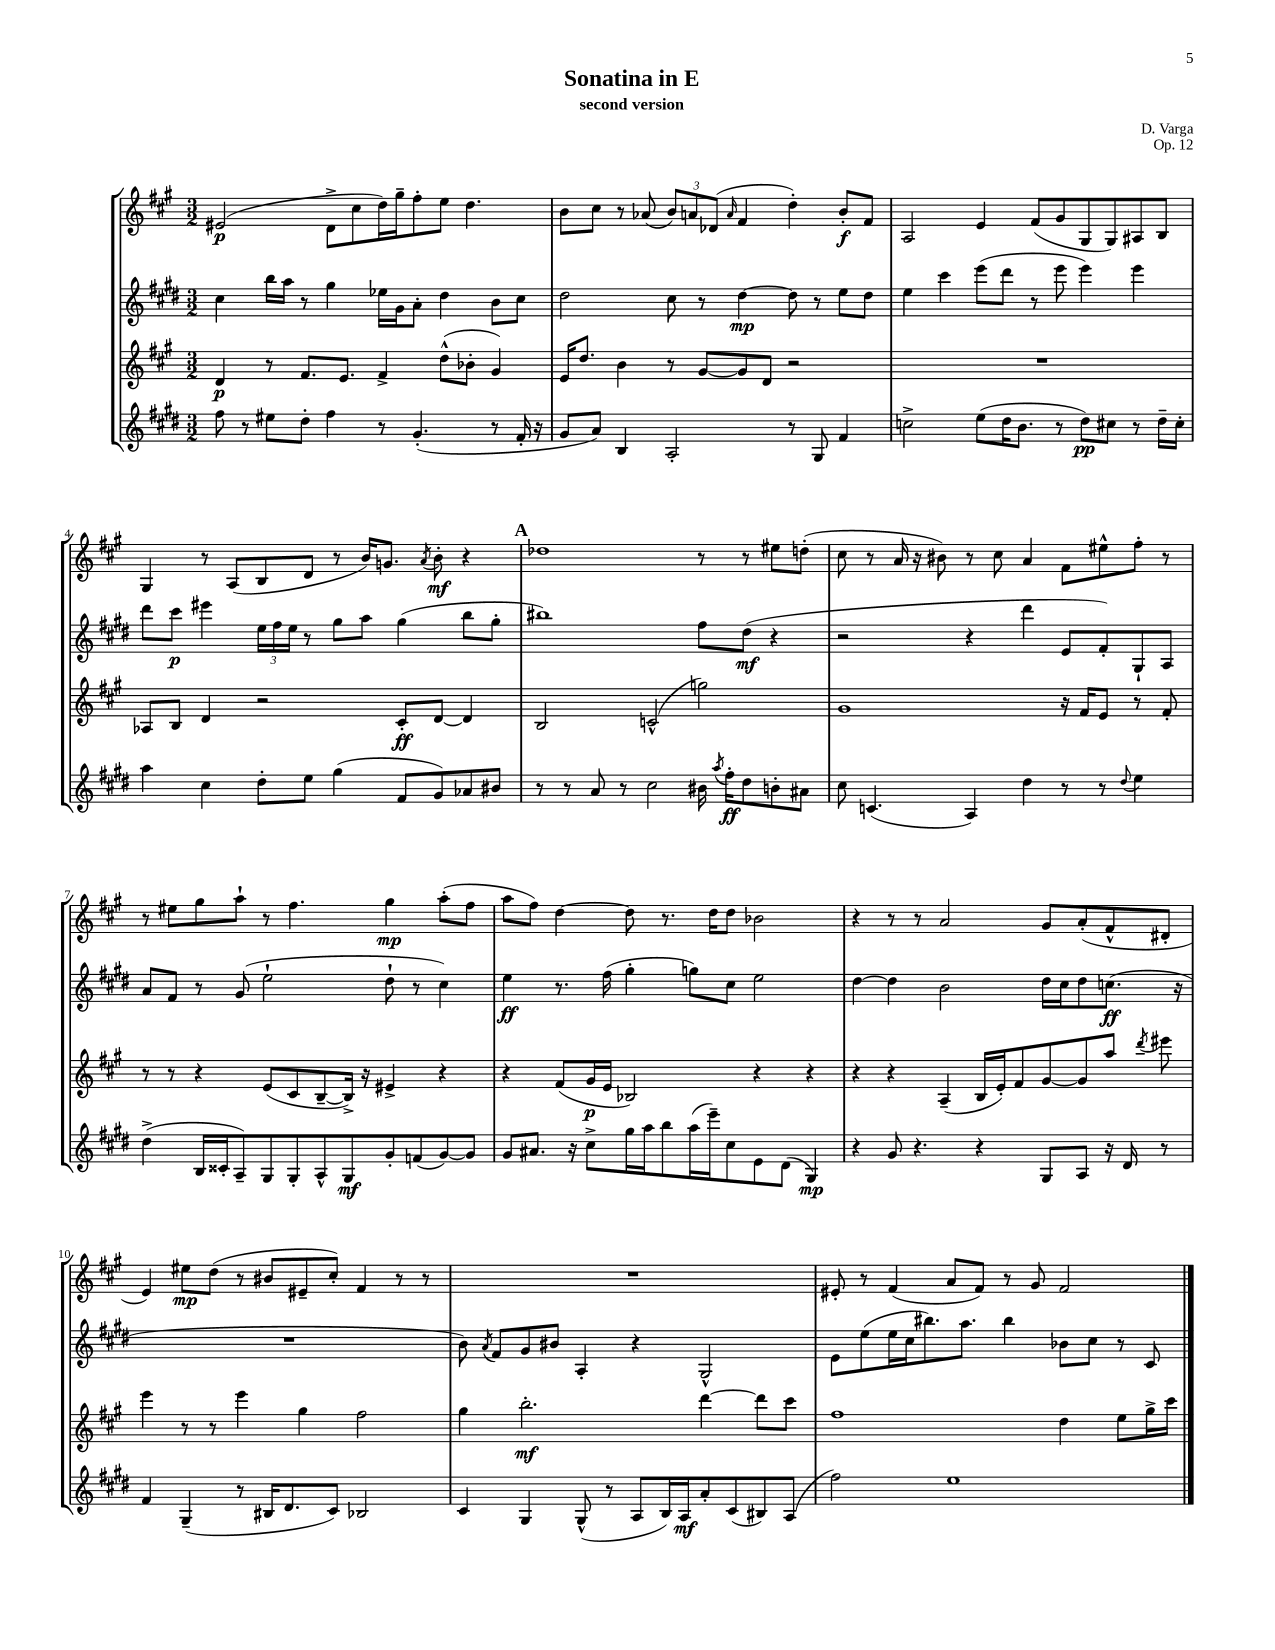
\header { title = "Sonatina in E" composer = "D. Varga" subtitle = "second version" opus = "Op. 12" }
<<
\new StaffGroup <<
\new Staff = "s0" {
    \clef treble \key a \major \numericTimeSignature \time 3/2
    \autoBeamOff eis'2\p( d'8[-> cis''8 d''16) gis''16-- fis''8-. e''8] d''4. |
    b'8[ cis''8] r8 aes'8( \tuplet 3/2 { b'8[) a'8 des'8]( } \grace { a'16 } fis'4 d''4-.) b'8[-.\f fis'8] |
    a2 e'4 fis'8[( gis'8 gis8 gis8) ais8 b8] |
    gis4 r8 a8[( b8 d'8] r8 b'16[) g'8.] \acciaccatura { a'8 } b'8-.\mf r4 |
    \mark \markup { \bold "A" } des''1 r8 r8 eis''8[ d''8]-.( |
    cis''8 r8 a'16 r16 bis'8) r8 cis''8 a'4 fis'8[ eis''8-^ fis''8]-. r8 |
    r8 eis''8[ gis''8 a''8]-! r8 fis''4. gis''4\mp a''8[-.( fis''8] |
    a''8[ fis''8]) d''4~ d''8 r8. d''16[ d''8] bes'2 |
    r4 r8 r8 a'2 gis'8[ a'8-.( fis'8-^ dis'8]-. |
    e'4) eis''8[\mp d''8]( r8 bis'8[ eis'8-- cis''8]-.) fis'4 r8 r8 |
    R1. |
    eis'8-. r8 fis'4( a'8[ fis'8]) r8 gis'8 fis'2 \bar "|." |
}
\new Staff = "s1" {
    \clef treble \key e \major \numericTimeSignature \time 3/2
    \autoBeamOff cis''4 b''16[ a''16] r8 gis''4 ees''16[ gis'16 a'8]-. dis''4 b'8[ cis''8] |
    dis''2 cis''8 r8 dis''4~\mp dis''8 r8 e''8[ dis''8] |
    e''4 cis'''4 e'''8[( dis'''8] r8 e'''8 e'''4) e'''4 |
    dis'''8[ cis'''8]\p eis'''4 \tuplet 3/2 { e''16[ fis''16 e''16] } r8 gis''8[ a''8] gis''4( b''8[ gis''8]-. |
    \mark \markup { \bold "A" } bis''1) fis''8[ dis''8]\mf( r4 |
    r2 r4 dis'''4 e'8[ fis'8-.) gis8-! a8] |
    a'8[ fis'8] r8 gis'8( e''2-! dis''8-! r8 cis''4) |
    e''4\ff r8. fis''16( gis''4-. g''8[) cis''8] e''2 |
    dis''4~ dis''4 b'2 dis''16[ cis''16 dis''8 c''8.]\ff( r16 |
    R1. |
    b'8) \acciaccatura { a'8 } fis'8[ gis'8 bis'8] a4-. r4 gis2-^ |
    e'8[ e''8( e''16 cis''16 bis''8.) a''8.] bis''4 bes'8[ cis''8] r8 cis'8 \bar "|." |
}
\new Staff = "s2" {
    \clef treble \key a \major \numericTimeSignature \time 3/2
    \autoBeamOff d'4\p r8 fis'8.[ e'8.] fis'4-> d''8[-^( bes'8]-. gis'4) |
    e'16[ d''8.] b'4 r8 gis'8[~ gis'8 d'8] r2 |
    R1. |
    aes8[ b8] d'4 r2 cis'8[-.\ff d'8]~ d'4 |
    \mark \markup { \bold "A" } b2 c'2-^( g''2) |
    gis'1 r16 fis'16[ e'8] r8 fis'8-. |
    r8 r8 r4 e'8[( cis'8 b8~-- b16]->) r16 eis'4-> r4 |
    r4 fis'8[( gis'16\p e'16] bes2) r4 r4 |
    r4 r4 a4--( b16[ e'16-.) fis'8 gis'8~ gis'8 a''8] \acciaccatura { d'''8 } eis'''8 |
    e'''4 r8 r8 e'''4 gis''4 fis''2 |
    gis''4 b''2.-.\mf d'''4~ d'''8[ cis'''8] |
    fis''1 d''4 e''8[ gis''16-> cis'''16] \bar "|." |
}
\new Staff = "s3" {
    \clef treble \key e \major \numericTimeSignature \time 3/2
    \autoBeamOff fis''8 r8 eis''8[ dis''8]-. fis''4 r8 gis'4.-.( r8 fis'16-. r16 |
    gis'8[ a'8]) b4 a2-. r8 gis8 fis'4 |
    c''2-> e''8[( dis''16 b'8.] r8 dis''8[\pp) cis''8] r8 dis''16[-- cis''16]-. |
    a''4 cis''4 dis''8[-. e''8] gis''4( fis'8[ gis'8) aes'8 bis'8] |
    \mark \markup { \bold "A" } r8 r8 a'8 r8 cis''2 bis'16 \acciaccatura { a''8 } fis''16[-.\ff dis''8 b'8-. ais'8] |
    cis''8 c'4.( a4) dis''4 r8 r8 \appoggiatura { dis''8 } e''4 |
    dis''4->( b16[ cisis'16-. a8--) gis8 gis8-. a8-^ gis8\mf gis'8-. f'8( gis'8~) gis'8] |
    gis'8[ ais'8.] r16 cis''8[-> gis''16 a''16 b''8 a''16( e'''16--) cis''8 e'8 dis'8]( gis4\mp) |
    r4 gis'8 r4. r4 gis8[ a8] r16 dis'16 r8 |
    fis'4 gis4--( r8 bis16[ dis'8. cis'8]) bes2 |
    cis'4 gis4 gis8-^( r8 a8[ b16) a16\mf a'8-. cis'8( bis8) a8]( |
    fis''2) e''1 \bar "|." |
}
>>
>>
